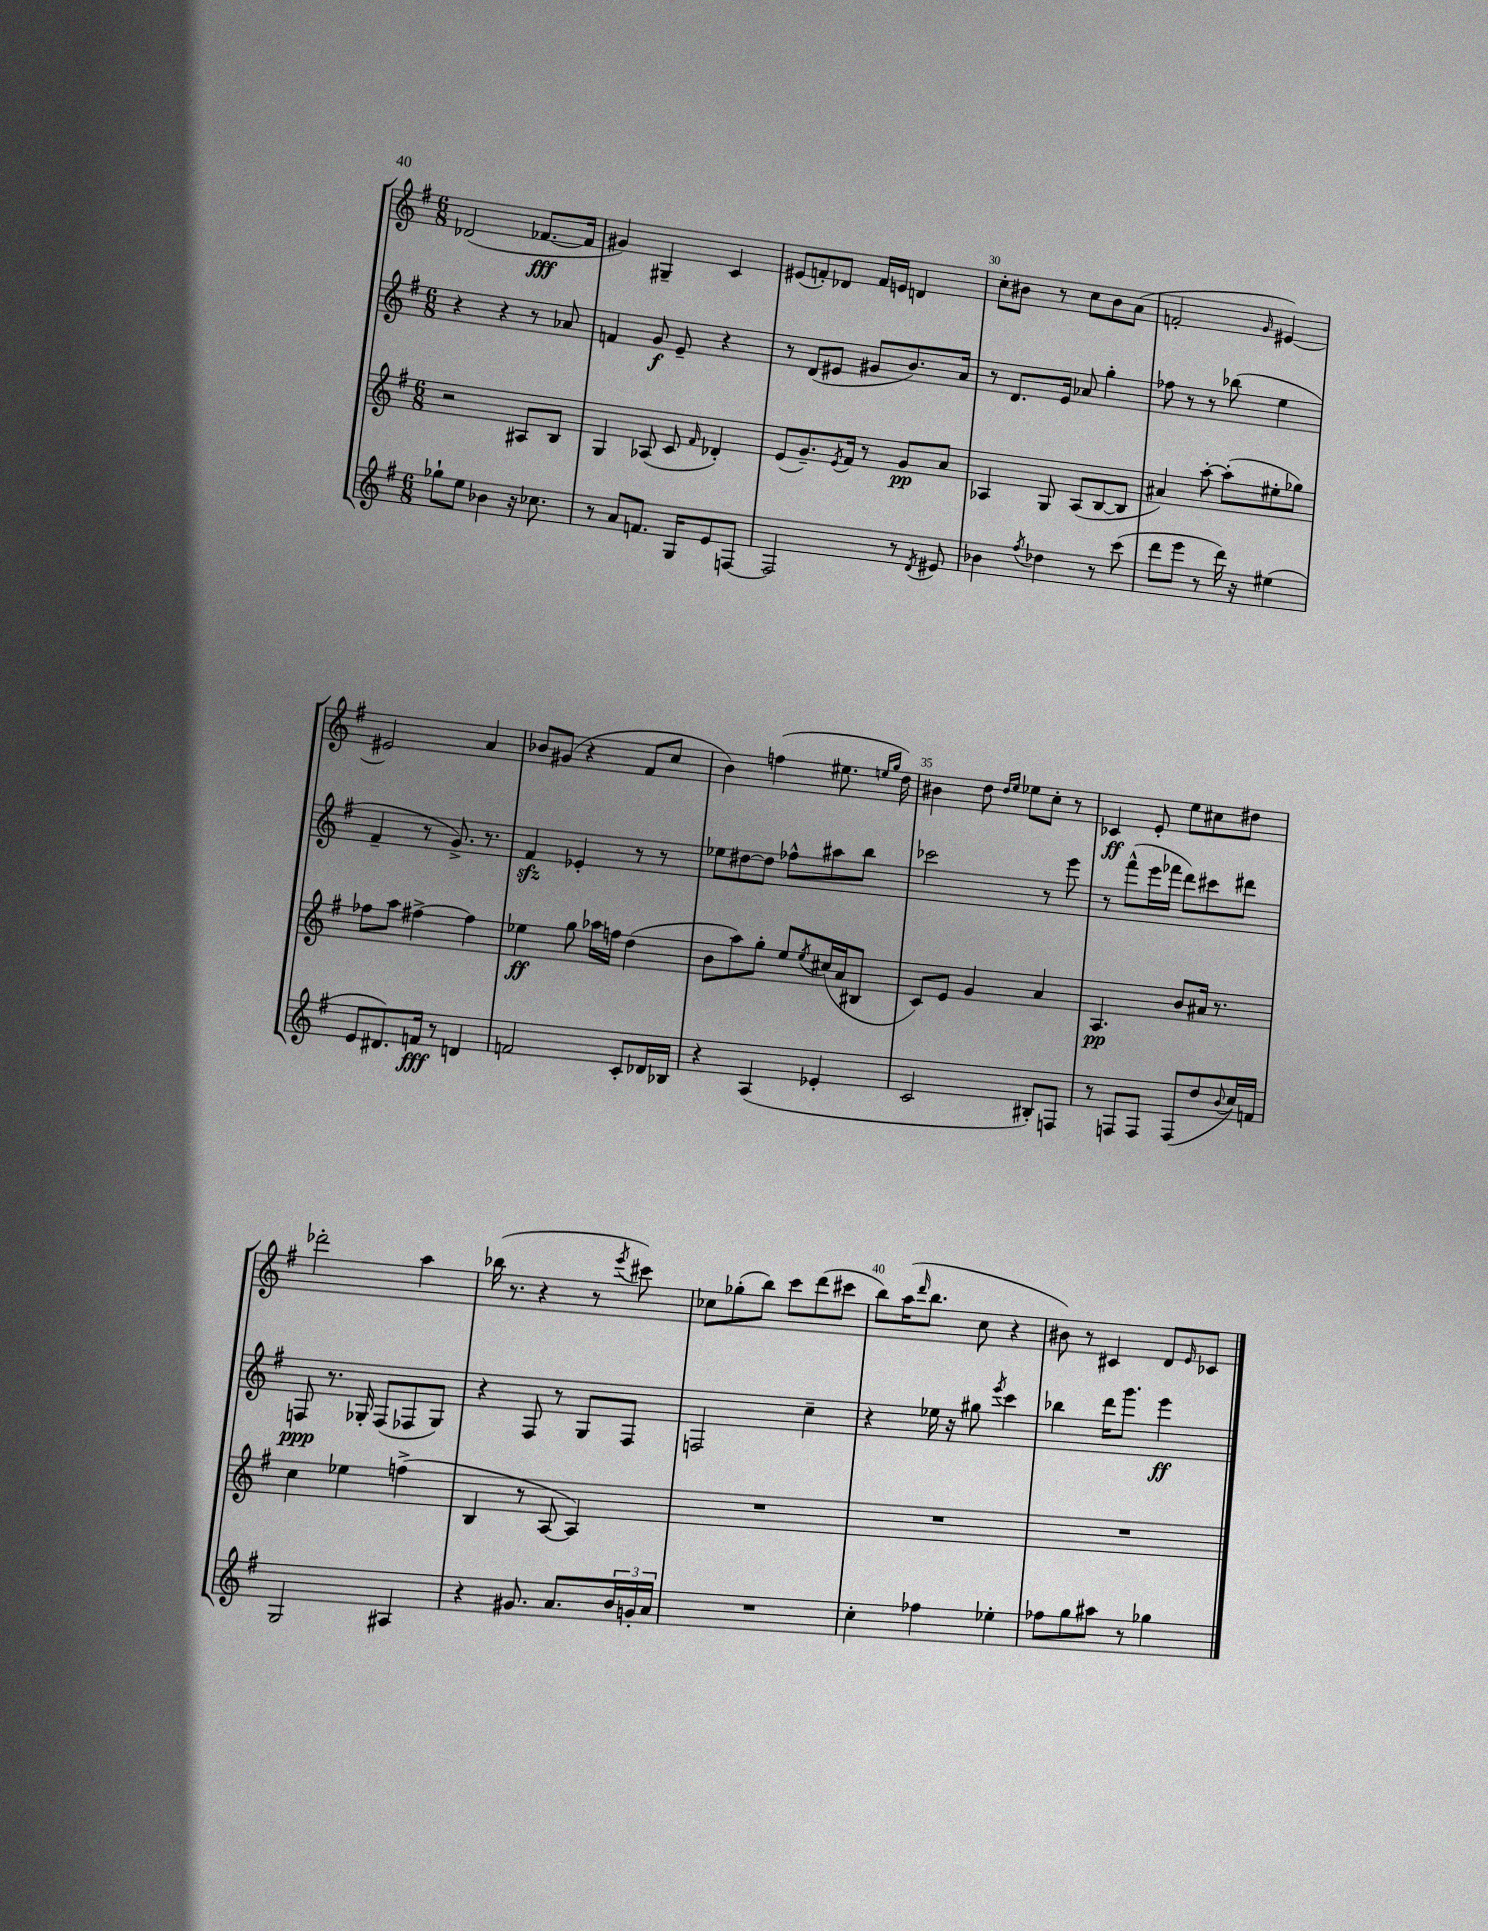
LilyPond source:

<<
\new StaffGroup <<
\new Staff = "s0" {
    \clef treble \key g \major \numericTimeSignature \time 6/8
    des'2( fes'8.~\fff fes'16 |
    gis'4) gis4-- c'4 |
    eis'8( f'8-.) des'8 f'16 e'16 d'4 |
    c''8-. bis'8 r8 c''8 bis'8 a'8( |
    f'2-. \grace { g'16 } eis'4~) |
    eis'2 a'4 |
    bes'8 gis'8( r4 fis'8 c''8 |
    b'4) f''4( eis''8. \grace { e''16 g''16 } d''16) |
    bis'4 d''8 \grace { d''16 e''16 } ees''8 c''8-. r8 |
    ces'4\ff e'8-. e''8 cis''8 dis''8 |
    des'''2-. a''4 |
    bes''16( r8. r4 r8 \acciaccatura { e'''8 } cis'''8) |
    ces''8 ges''8-.( b''8) c'''8 d'''8( cis'''8 |
    b''8) a''16( \grace { d'''16 } b''8. c''8 r4 |
    bis'8) r8 cis'4 d'8 \grace { e'16 } ces'8 \bar "|." |
}
\new Staff = "s1" {
    \clef treble \key g \major \numericTimeSignature \time 6/8
    r4 r4 r8 aes'8 |
    f'4 g'8\f e'8-- r4 |
    r8 d'8( eis'8 gis'8 b'8.) a'16 |
    r8 d'8. e'16 aes'8 g''4-. |
    fes''8 r8 r8 bes''8( e''4 |
    fis'4-- r8 g'8.->) r8. |
    fis'4\sfz ees'4-. r8 r8 |
    ees''8 dis''8~ dis''8 fes''8-^ ais''8 b''8 |
    ces'''2 r8 e'''8 |
    r8 fis'''8-^( e'''16 fes'''16 d'''8) cis'''8 dis'''8 |
    f8\ppp r8. ges16-. f8( fes8 ges8) |
    r4 fis8 r8 g8 fis8 |
    f2 c''4-- |
    r4 ees''16 r16 gis''8 \acciaccatura { e'''8 } c'''4 |
    bes''4 d'''16 g'''8. e'''4\ff \bar "|." |
}
\new Staff = "s2" {
    \clef treble \key g \major \numericTimeSignature \time 6/8
    r2 ais8 b8 |
    g4 aes8( c'8 \grace { fis'16 } des'4-.) |
    e'8( g'8.--) \acciaccatura { e'8 } fis'16 r8 g'8\pp a'8 |
    aes4 g8 aes8( b8~ b8 |
    ais'4) a''8~-. a''8-.( eis''8-. ges''8) |
    fes''8 a''8 fis''4~-> fis''4 |
    ees''4\ff g''8 aes''16 f''16 d''4( |
    b'8 a''8) g''8-. e''8 \acciaccatura { e''8 } cis''16( a'16 bis8 |
    c'8) e'8 g'4 a'4 |
    a4.\pp b'8 ais'16 r8. |
    c''4 ees''4 f''4->( |
    b4 r8 a8~ a4) |
    R2. |
    R2. |
    R2. \bar "|." |
}
\new Staff = "s3" {
    \clef treble \key g \major \numericTimeSignature \time 6/8
    ges''8-! e''8 bes'4 r16 ces''8. |
    r8 a'8 f'8. g16 e'8 f8~ |
    f2 r8 \acciaccatura { d'8 } eis'8 |
    bes'4 \acciaccatura { fis''8 } des''4 r8 c'''8( |
    d'''8 e'''8 r8 d'''16) r16 eis''4( |
    e'8 dis'8.) f'16\fff r8 d'4 |
    f'2 c'8-. des'16 bes16 |
    r4 a4( ees'4-. |
    c'2 bis8-.) f8 |
    r8 f8 f8 f8( d''8 \appoggiatura { b'8 } c''16) f'16 |
    g2 ais4 |
    r4 gis'8. a'8. \tuplet 3/2 { b'16 g'16-. a'16 } |
    R2. |
    c''4-. fes''4 ees''4-. |
    fes''8 g''8 ais''8 r8 ges''4 \bar "|." |
}
>>
>>
\layout { \context { \Score currentBarNumber = #27 \override BarNumber.break-visibility = ##(#f #t #t) barNumberVisibility = #(every-nth-bar-number-visible 5) } }
